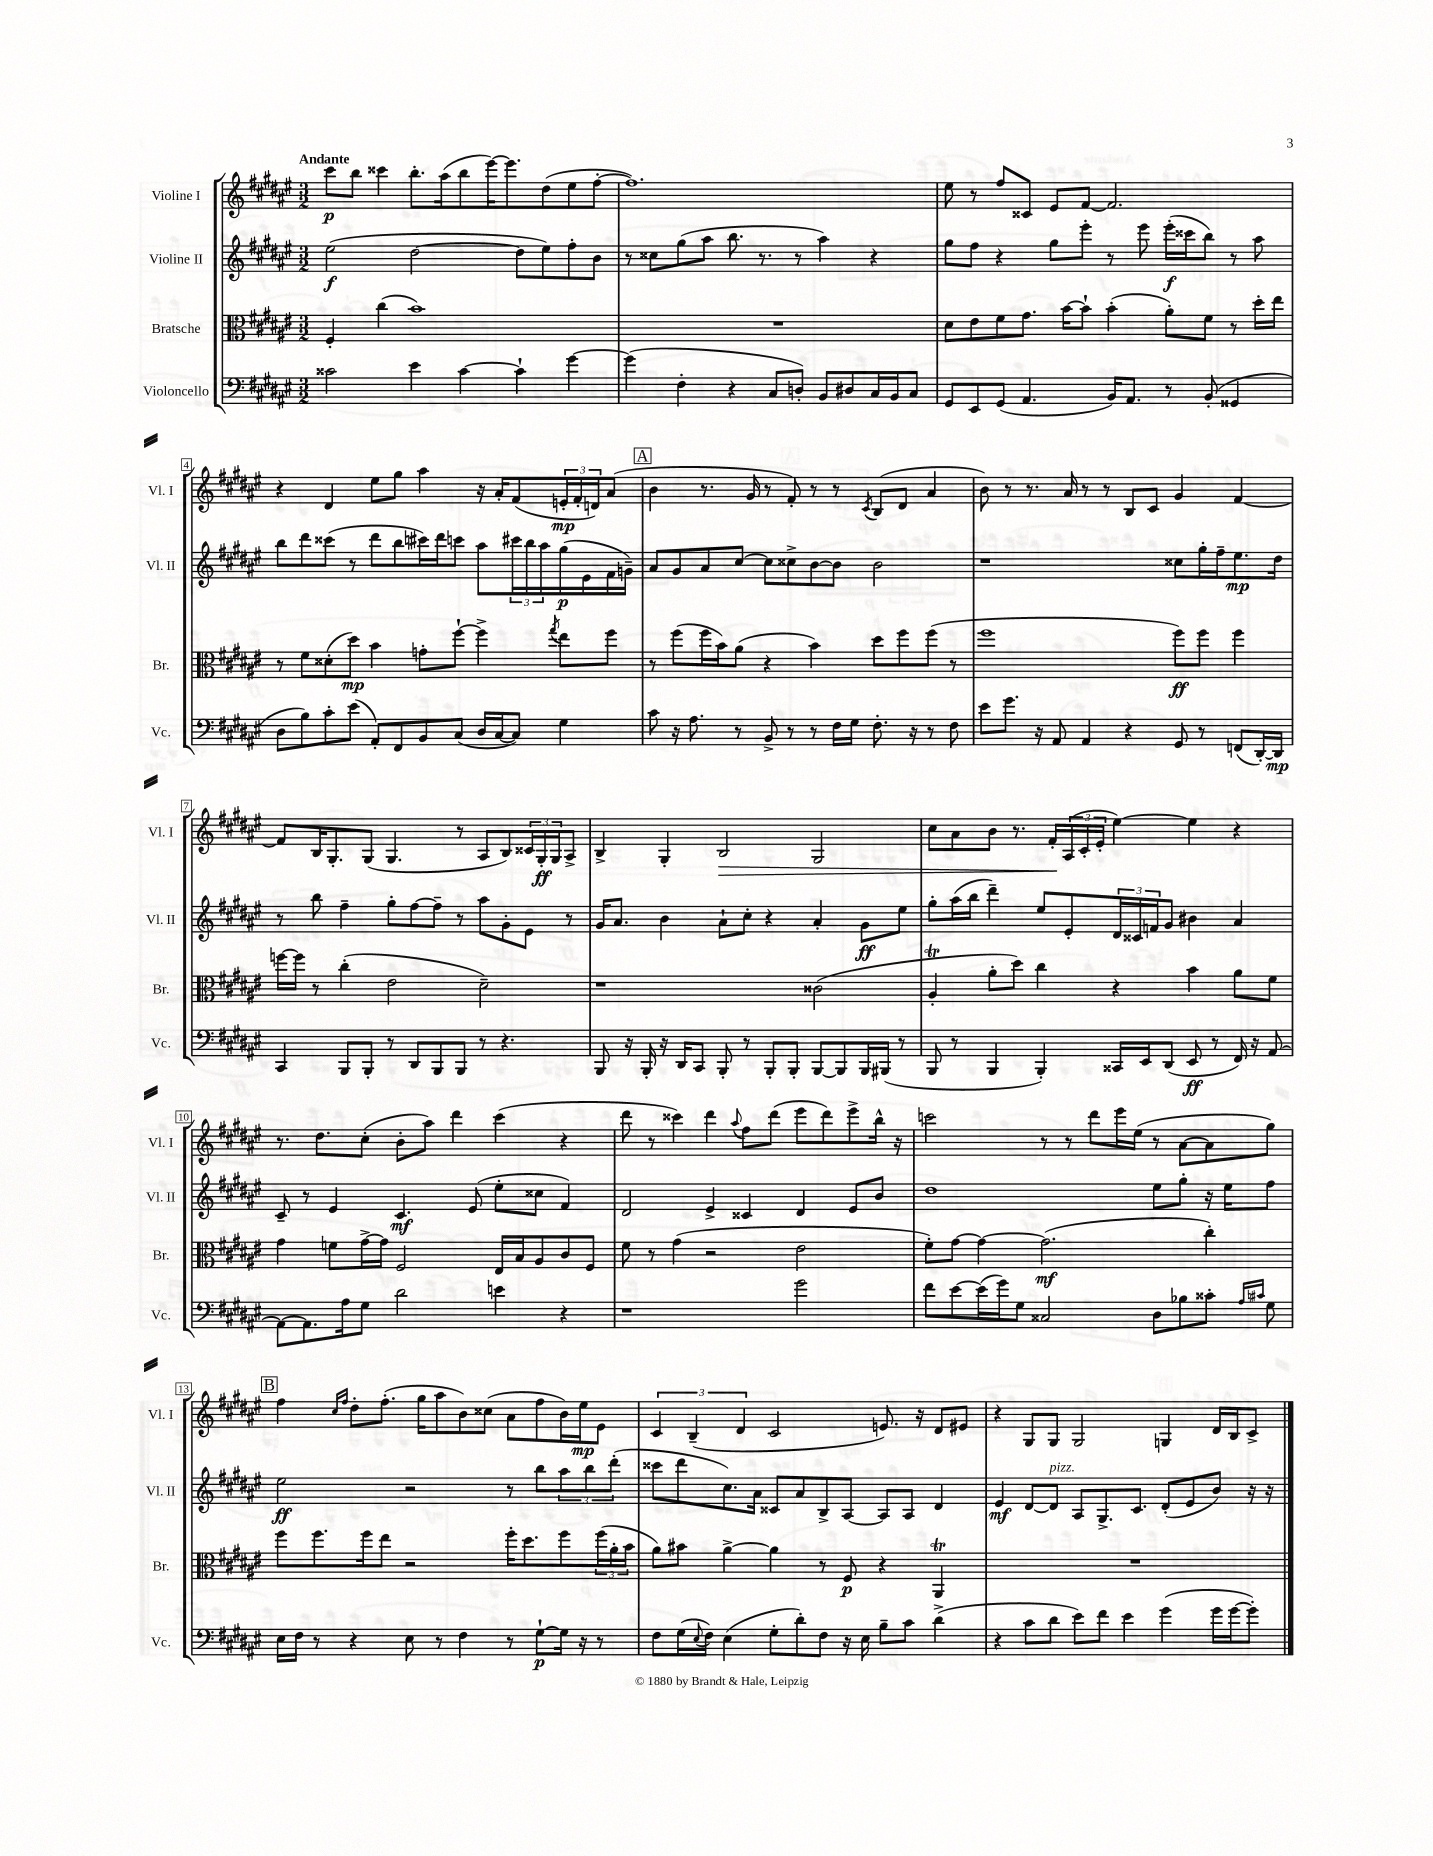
<<
\new StaffGroup <<
\new Staff = "s0" \with { instrumentName = "Violine I" shortInstrumentName = "Vl. I" } {
    \clef treble \key fis \major \numericTimeSignature \time 3/2 \tempo "Andante"
    cis'''8\p b''8 cisis'''4 b''8.-. ais''16( b''8 eis'''16~) eis'''8. dis''8( eis''8 fis''8~-. |
    fis''1.) |
    eis''8 r8 fis''8 cisis'8 eis'8 fis'8~ fis'2. |
    r4 dis'4 eis''8 gis''8 ais''4 r16 ais'16-. fis'8( \tuplet 3/2 { e'16-.\mp fis'16-. d'16) } ais'8( |
    \mark \markup { \box "A" } b'4 r8. gis'16 r8 fis'8-.) r8 r8 \acciaccatura { cis'8 } b8( dis'8 ais'4 |
    b'8) r8 r8. ais'16 r8 r8 b8 cis'8 gis'4 fis'4~ |
    fis'8 b16 gis8.-. gis8( gis4. r8 ais8 b8) \tuplet 3/2 { cisis'16 gis16-.\ff gis16 } ais8-> |
    b4-> gis4-. b2\> gis2 |
    cis''8 ais'8 b'8 r8. fis'16-.\! \tuplet 3/2 { ais16( cis'16-. eis'16-. } eis''4~) eis''4 r4 |
    r8. dis''8. cis''8-.( b'8-. ais''8) dis'''4 cis'''4( r4 |
    dis'''8 r8 cisis'''4) dis'''4 \appoggiatura { ais''8 } fis''8 dis'''8( eis'''8 dis'''8) eis'''8-> b''16-^ r16 |
    c'''2 r8 r8 dis'''8 eis'''16 eis''16( r8 ais'8~ ais'8 gis''8) |
    \mark \markup { \box "B" } fis''4 \grace { cis''16 fis''16 } dis''8-. fis''8.-.( gis''16 ais''8 b'8) cisis''8( ais'8 fis''8 b'16) eis''16\mp eis'8 |
    \tuplet 3/2 { cis'4 b4--( dis'4 } cis'2 e'8.) r16 dis'8 eis'8 |
    r4 gis8 gis8 gis2 g4 dis'16 b16 cis'8-> \bar "|." |
}
\new Staff = "s1" \with { instrumentName = "Violine II" shortInstrumentName = "Vl. II" } {
    \clef treble \key fis \major \numericTimeSignature \time 3/2
    eis''2\f( dis''2~ dis''8 eis''8) fis''8-. b'8 |
    r8 cisis''8 gis''8( ais''8 b''8. r8. r8 ais''4) r4 |
    gis''8 fis''8 r4 gis''8 eis'''8-. r8 eis'''8 eis'''16-.\f( cisis'''16 b''8) r8 ais''8 |
    b''8 dis'''8 cisis'''8( r8 dis'''8 b''8 cis'''16) dis'''16 c'''8 ais''8 \tuplet 3/2 { cis'''16 b''16 ais''16 } gis''16\p( eis'16 fis'16 g'16--) |
    \mark \markup { \box "A" } ais'8 gis'8 ais'8 cis''8~ cis''8 cisis''8-> b'8~ b'8 b'2 |
    r1 cisis''8 gis''16-. fis''16-- eis''8.\mp dis''16 |
    r8 b''8 fis''4-- gis''8-. fis''8~ fis''8-- r8 ais''8 gis'8-. eis'8 r8 |
    gis'16 ais'8. b'4 ais'8-! cis''8-. r4 ais'4-. gis'8\ff eis''8 |
    gis''8-. ais''16( b''16 dis'''4--) eis''8 eis'8-. \tuplet 3/2 { dis'16 cisis'16 f'16 } gis'8 bis'4 ais'4 |
    cis'8-- r8 eis'4 cis'4.\mf eis'8( eis''8-. cisis''8 fis'4) |
    dis'2 eis'4-> cisis'4 dis'4 eis'8 b'8 |
    dis''1 eis''8 gis''8-. r16 eis''16 fis''8 |
    \mark \markup { \box "B" } eis''2\ff r2 r8 b''8 \tuplet 3/2 { ais''8 b''8 dis'''8-.( } |
    cisis'''8 dis'''8 cis''8.) ais'16 cisis'8 ais'8 b8-> ais8~ ais8 ais8 dis'4 |
    eis'4\mf dis'8~ dis'8^\markup { \italic "pizz." } ais8 gis8.-> cis'8. dis'8-.( eis'8 b'8) r16 r16 \bar "|." |
}
\new Staff = "s2" \with { instrumentName = "Bratsche" shortInstrumentName = "Br." } {
    \clef alto \key fis \major \numericTimeSignature \time 3/2
    fis4-. cis''4( b'1) |
    R1. |
    dis'8 eis'8 fis'8 gis'8. b'16~ b'8-! b'4-.( ais'8-.) fis'8 r8 dis''16-. eis''16 |
    r8 fis'8 disis'8-.( dis''8\mp) b'4 g'8-. fis''8~-! fis''4-> \acciaccatura { gis''8 } eis''8 fis''8 |
    \mark \markup { \box "A" } r8 fis''8( fis''16 b'16) ais'8( r4 b'4) dis''8 fis''8 fis''8( r8 |
    fis''1 fis''8\ff) fis''8 fis''4 |
    f''16~ f''16 r8 cis''4-.( eis'2 dis'2--) |
    r1 cisis'2( |
    ais4-.\trill ais'8-. dis''8) cis''4 r4 b'4 ais'8 fis'8 |
    gis'4 f'8 gis'16~-> gis'16 fis2 eis16 b16 ais8 cis'8 fis8 |
    fis'8 r8 gis'4( r2 eis'2 |
    fis'8-.) gis'8~ gis'4~ gis'2.\mf( cis''4-.) |
    \mark \markup { \box "B" } fis''8 fis''8. fis''16 eis''8 r2 fis''16-. dis''8. fis''8 \tuplet 3/2 { fis''16( ais'16-. b'16 } |
    ais'8) bis'8 ais'4~-> ais'4 r8 fis8\p r4 ais,4\trill |
    R1. \bar "|." |
}
\new Staff = "s3" \with { instrumentName = "Violoncello" shortInstrumentName = "Vc." } {
    \clef bass \key fis \major \numericTimeSignature \time 3/2
    cisis'2 eis'4 cisis'4~ cisis'4-! gis'4~ |
    gis'4( fis4-. r4 cis8 d8-.) b,8 dis8 cis16 b,16 cis8 |
    gis,8 eis,8 gis,8( ais,4. b,16) ais,8. r8 b,8-.( gisis,4 |
    dis8 b8) cis'8-. eis'8( ais,8-.) fis,8 b,8 cis8( dis16 cis16~ cis8) gis4 |
    \mark \markup { \box "A" } cis'8 r16 ais8. r8 b,8-> r8 r8 fis16 gis16 fis8.-. r16 r8 fis8 |
    eis'8 gis'8. r16 ais,8 ais,4 r4 gis,8 r8 f,8( dis,16~-.) dis,16\mp |
    cis,4 b,,8 b,,8-. r8 dis,8 b,,8 b,,8 r8 r4. |
    b,,8 r16 b,,16-. r16 dis,16 cis,8 b,,8-. r8 b,,8-. b,,8-. b,,8~ b,,8 b,,16 bis,,16( r8 |
    b,,8 r8 b,,4 b,,4-.) cisis,16 eis,16 dis,8( eis,8\ff r8 fis,16) r16 ais,8~ |
    ais,8~ ais,8. ais16 gis8 dis'2 e'4 r4 |
    r1 gis'2 |
    fis'8 eis'8~ eis'16( gis'16) gis8 cisis2 dis8 bes8 cisis'8-. \grace { ais16 cis'16 } gis8 |
    \mark \markup { \box "B" } eis16 fis16 r8 r4 eis8 r8 fis4 r8 gis8~-!\p gis16 r16 r8 |
    fis8 gis16( \appoggiatura { eis8 } fis16) eis4( gis8-. dis'8-.) fis8 r16 eis16 b8-- cis'8 dis'4->( |
    r4 cis'8 dis'8 eis'8) fis'8 eis'4 gis'4( gis'16 gis'16~ gis'8-.) \bar "|." |
}
>>
>>
\layout { \context { \Score \override BarNumber.stencil = #(make-stencil-boxer 0.1 0.3 ly:text-interface::print) } }
